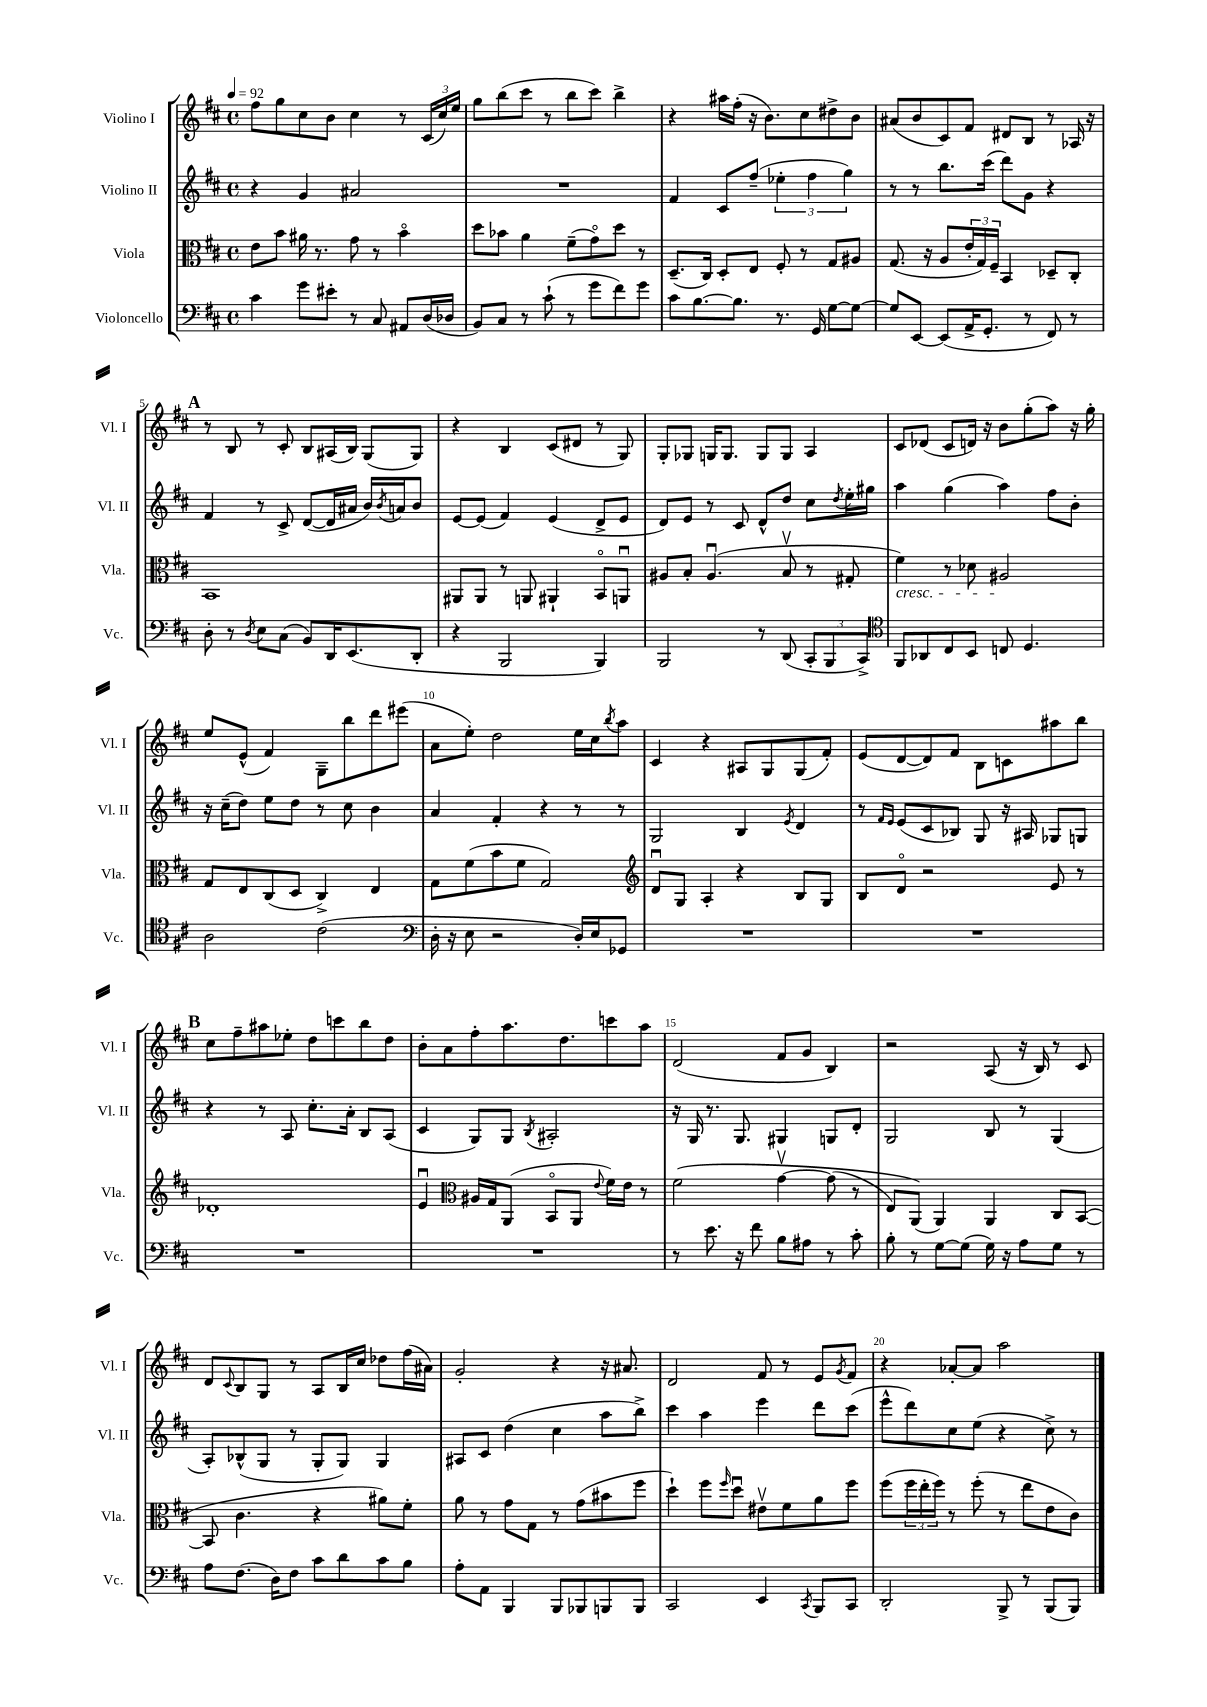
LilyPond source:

<<
\new StaffGroup <<
\new Staff = "s0" \with { instrumentName = "Violino I" shortInstrumentName = "Vl. I" } {
    \clef treble \key d \major \defaultTimeSignature \time 4/4 \tempo 4 = 92
    fis''8 g''8 cis''8 b'8 cis''4 r8 \tuplet 3/2 { cis'16( cis''16) e''16 } |
    g''8 b''8( cis'''8 r8 b''8 cis'''8) b''4-> |
    r4 ais''16 fis''16-.( r16 b'8.) cis''8 dis''8-> b'8 |
    ais'8( b'8 cis'8) fis'8 dis'8 b8 r8 aes16 r16 |
    \mark \markup { \bold "A" } r8 b8 r8 cis'8-. b8 ais16( b16) g8( g8) |
    r4 b4 cis'8( dis'8 r8 g8) |
    g8-. ges8 g16 g8. g8 g8 a4 |
    cis'8 des'8( cis'8 d'16) r16 b'8 g''8-.( a''8) r16 g''16-. |
    e''8 e'8-^( fis'4) g8-- b''8 d'''8 eis'''8( |
    a'8 e''8-.) d''2 e''16 cis''16 \acciaccatura { b''8 } a''8 |
    cis'4 r4 ais8 g8 g8( fis'8-.) |
    e'8( d'8~ d'8) fis'8 b8 c'8 ais''8 b''8 |
    \mark \markup { \bold "B" } cis''8 fis''8-- ais''8 ees''8-. d''8 c'''8 b''8 d''8 |
    b'8-. a'8 fis''8-. a''8. d''8. c'''8 a''8 |
    d'2( fis'8 g'8 b4) |
    r2 a8( r16 b16) r8 cis'8 |
    d'8 \appoggiatura { cis'8 } b8 g8 r8 a8 b16 cis''16 des''8 fis''16( ais'16) |
    g'2-. r4 r16 ais'8. |
    d'2 fis'8 r8 e'8 \acciaccatura { g'8 } fis'8 |
    r4 aes'8~-. aes'8 a''2 \bar "|." |
}
\new Staff = "s1" \with { instrumentName = "Violino II" shortInstrumentName = "Vl. II" } {
    \clef treble \key d \major \defaultTimeSignature \time 4/4
    r4 g'4 ais'2 |
    R1 |
    fis'4 cis'8 fis''8--( \tuplet 3/2 { ees''4-. fis''4 g''4) } |
    r8 r8 b''8. cis'''16( d'''8) g'8 r4 |
    \mark \markup { \bold "A" } fis'4 r8 cis'8-> d'8~( d'16 ais'16 b'16) \acciaccatura { b'8 } a'16 b'8 |
    e'8~ e'8( fis'4) e'4( d'8-> e'8 |
    d'8) e'8 r8 cis'8 d'8-^ d''8 cis''8 \acciaccatura { d''8 } e''16-. gis''16 |
    a''4 g''4( a''4) fis''8 b'8-. |
    r16 cis''16--( d''8) e''8 d''8 r8 cis''8 b'4 |
    a'4 fis'4-. r4 r8 r8 |
    g2 b4 \acciaccatura { e'8 } d'4 |
    r8 \grace { fis'16 e'16 } e'8( cis'8 bes8) g8 r16 ais16 ges8 g8 |
    \mark \markup { \bold "B" } r4 r8 a8 cis''8.-. a'16-. b8 a8( |
    cis'4 g8) g8 \acciaccatura { b8 } ais2-. |
    r16 g16 r8. g8. gis4 g8 d'8-. |
    g2 b8 r8 g4( |
    a8-.) bes8-^( g8 r8 g8-. g8) g4 |
    ais8 cis'8 d''4( cis''4 a''8 b''8->) |
    cis'''4 a''4 e'''4 d'''8 cis'''8( |
    e'''8-^ d'''8) cis''8 e''8( r4 cis''8->) r8 \bar "|." |
}
\new Staff = "s2" \with { instrumentName = "Viola" shortInstrumentName = "Vla." } {
    \clef alto \key d \major \defaultTimeSignature \time 4/4
    e'8 b'8 ais'16 r8. g'8 r8 b'4\flageolet |
    d''8 bes'8 a'4 fis'8--( g'8\flageolet) d''8 r8 |
    d8.--( cis16) d8-. e8 fis8-. r8 g8 ais8 |
    g8.( r16 a8 \tuplet 3/2 { e'16-. g16) fis16-- } b,4 des8-- cis8-. |
    \mark \markup { \bold "A" } b,1 |
    ais,8 ais,8 r8 a,8 ais,4-! b,8\flageolet a,8\downbow |
    ais8 b8-. ais4.\downbow( b8\upbow r8 gis8-. |
    fis'4\cresc) r8 des'8 ais2\! |
    g8 e8 cis8( d8 cis4->) e4 |
    g8 fis'8( b'8 fis'8 g2) |
    \clef treble d'8\downbow g8 a4-. r4 b8 g8 |
    b8 d'8\flageolet r2 e'8 r8 |
    \mark \markup { \bold "B" } des'1-. |
    e'4\downbow \clef alto ais16 g16 a,8( b,8\flageolet a,8 \appoggiatura { e'8 } fis'16) e'16 r8 |
    fis'2\( g'4~\upbow g'8( r8 |
    e8) a,8(\) a,4) a,4 cis8 b,8~( |
    b,8 cis'4. r4 ais'8) fis'8-. |
    a'8 r8 g'8 g8 r8 g'8( bis'8 fis''8 |
    d''4-!) fis''8 \grace { fis''16 } d''8\downbow eis'8\upbow fis'8 a'8 fis''8 |
    fis''8( \tuplet 3/2 { fis''16 e''16-. fis''16) } r8 fis''8-.( r8 e''8 e'8 cis'8) \bar "|." |
}
\new Staff = "s3" \with { instrumentName = "Violoncello" shortInstrumentName = "Vc." } {
    \clef bass \key d \major \defaultTimeSignature \time 4/4
    cis'4 g'8 eis'8-. r8 cis8 ais,8 d16( des16 |
    b,8) cis8 r8 cis'8-!( r8 g'8 fis'8) g'8 |
    cis'8 b8.~ b8. r8. g,16 g8~ g8~ |
    g8 e,8~ e,8( a,16-> g,8.-. r8 fis,8) r8 |
    \mark \markup { \bold "A" } d8-. r8 \acciaccatura { d8 } e8 cis8( b,8) d,16 e,8.( d,8-. |
    r4 b,,2 b,,4) |
    b,,2 r8 d,8( \tuplet 3/2 { cis,8-. b,,8 cis,8->) } |
    \clef tenor fis,8 aes,8 cis8 b,8 c8 d4. |
    a2 cis'2( |
    \clef bass d16-. r16 e8 r2 d16-.) e16 ges,8 |
    R1 |
    R1 |
    \mark \markup { \bold "B" } R1 |
    R1 |
    r8 e'8. r16 fis'8 b8 ais8 r8 cis'8-. |
    b8-. r8 g8~ g8( g16) r16 a8 g8 r8 |
    a8 fis8.( d16) fis8 cis'8 d'8 cis'8 b8 |
    a8-. a,8 b,,4 b,,8 bes,,8 b,,8 b,,8 |
    cis,2 e,4 \acciaccatura { cis,8 } b,,8 cis,8 |
    d,2-. b,,8-> r8 b,,8( b,,8) \bar "|." |
}
>>
>>
\layout { \context { \Score \override BarNumber.break-visibility = ##(#f #t #t) barNumberVisibility = #(every-nth-bar-number-visible 5) } }
